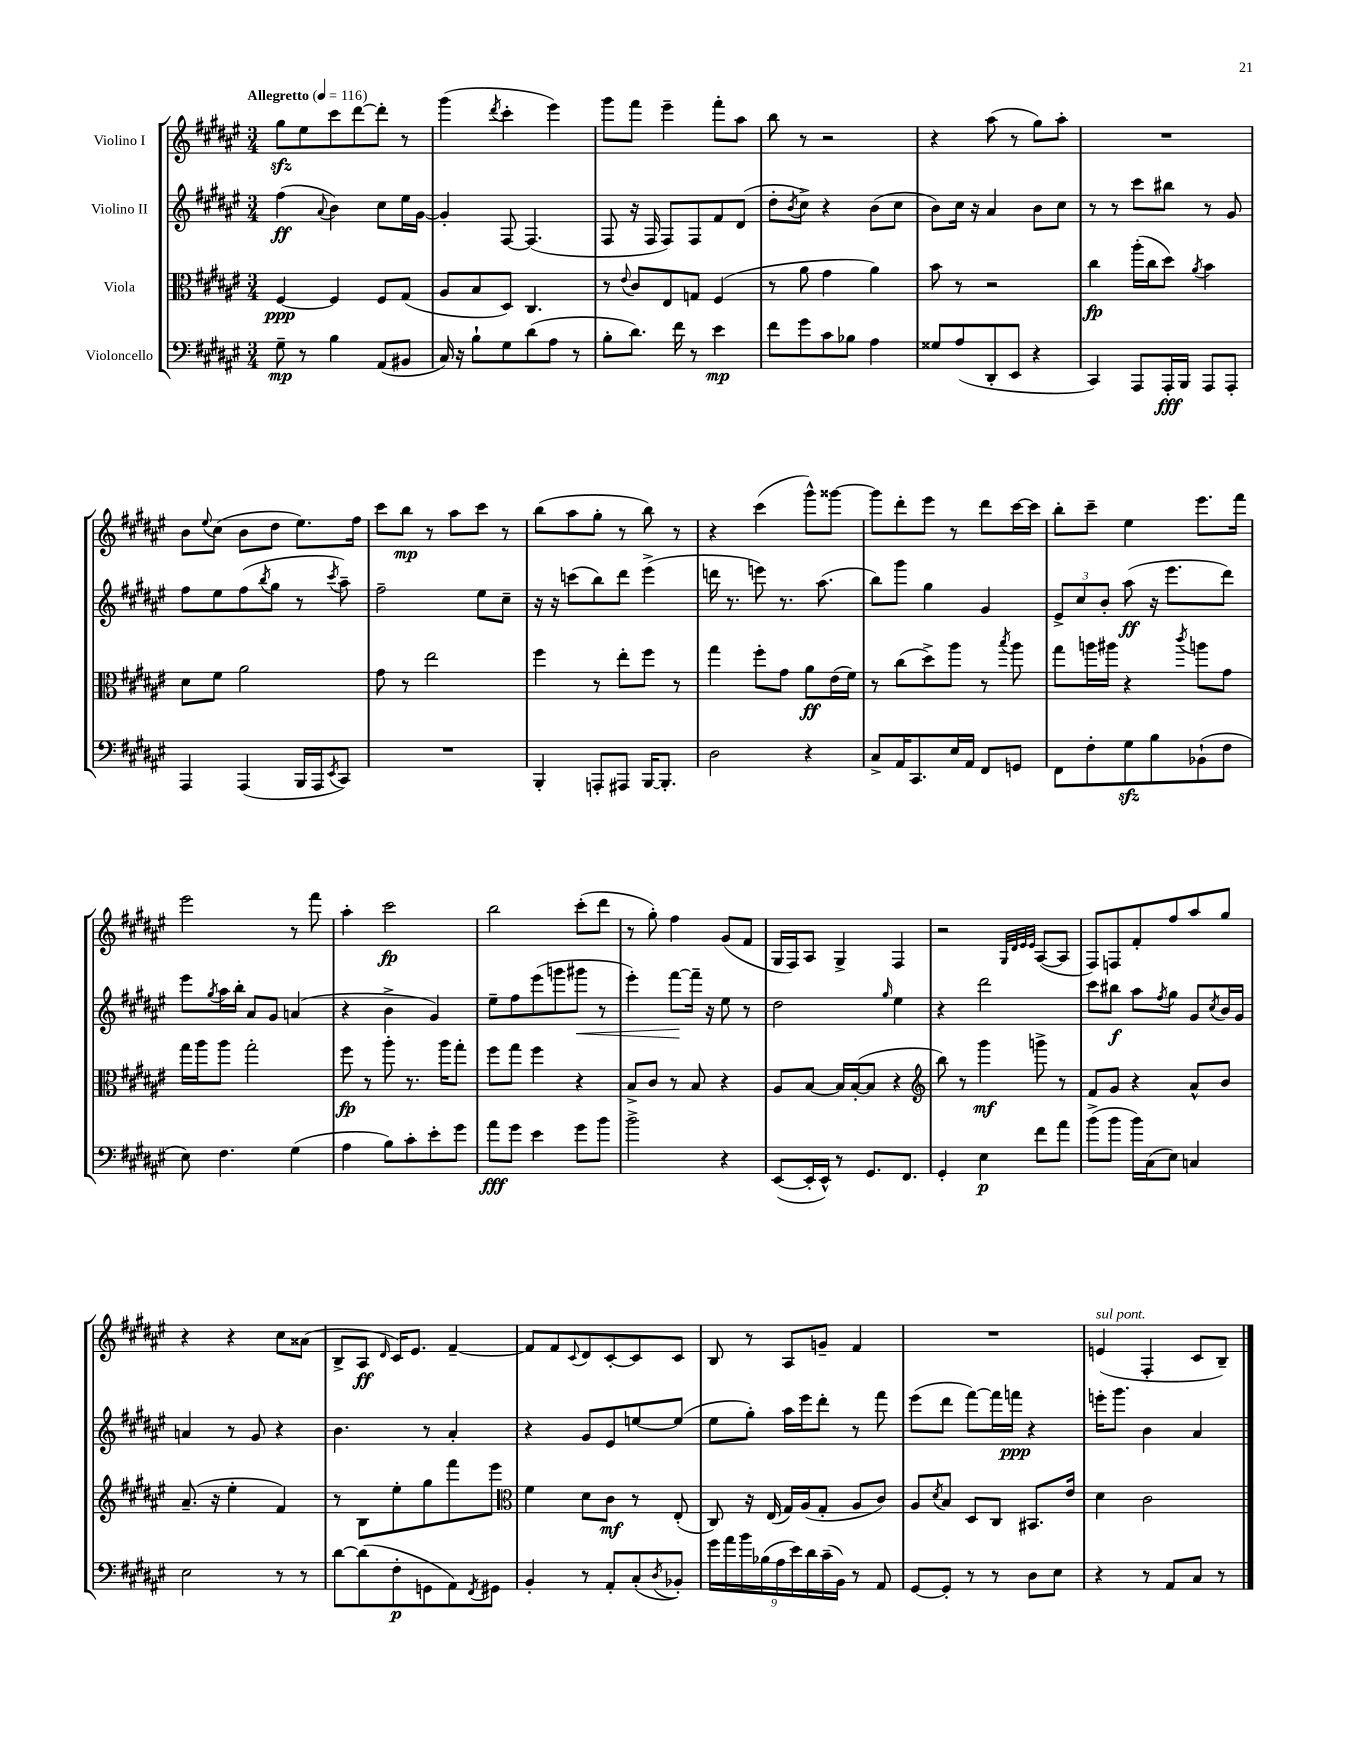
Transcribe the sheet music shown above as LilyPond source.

<<
\new StaffGroup <<
\new Staff = "s0" \with { instrumentName = "Violino I" } {
    \clef treble \key fis \major \numericTimeSignature \time 3/4 \tempo "Allegretto" 4 = 116
    gis''8\sfz eis''8 cis'''8 dis'''8~ dis'''8-. r8 |
    gis'''4( \acciaccatura { dis'''8 } cis'''4-. eis'''4) |
    gis'''8 fis'''8 eis'''4-- fis'''8-. ais''8 |
    b''8 r8 r2 |
    r4 ais''8( r8 gis''8) ais''8-. |
    R2. |
    b'8 \appoggiatura { eis''8 } cis''8( b'8 dis''8 eis''8.) fis''16 |
    cis'''8 b''8\mp r8 ais''8 cis'''8 r8 |
    b''8( ais''8 gis''8-. r8 b''8) r8 |
    r4 cis'''4( gis'''8-^) gisis'''8~ |
    gisis'''8 dis'''8-. eis'''8 r8 dis'''8 cis'''16~ cis'''16 |
    b''8-. cis'''8-- eis''4 eis'''8. fis'''16 |
    eis'''2 r8 fis'''8 |
    ais''4-. cis'''2\fp |
    b''2 cis'''8-.( dis'''8 |
    r8 gis''8-.) fis''4 gis'8( fis'8 |
    gis16 fis16) ais8 gis4-> fis4 |
    r2 \grace { gis32 dis'32 eis'32 eis'32 } ais8~( ais8 |
    fis8) f8 fis'8-. fis''8 ais''8 gis''8 |
    r4 r4 cis''8 aisis'8( |
    b8-> ais8\ff \grace { dis'16 } cis'16) eis'8. fis'4~-- |
    fis'8 fis'8 \appoggiatura { cis'8 } dis'8 cis'8~-. cis'8 cis'8 |
    b8 r8 ais8 g'8-- fis'4 |
    R2. |
    e'4^\markup { \italic "sul pont." }( fis4-. cis'8 b8--) \bar "|." |
}
\new Staff = "s1" \with { instrumentName = "Violino II" } {
    \clef treble \key fis \major \numericTimeSignature \time 3/4
    fis''4\ff( \appoggiatura { ais'8 } b'4) cis''8 eis''16 gis'16~ |
    gis'4-. fis8~ fis4.( |
    fis8 r16 fis16 fis8) fis8 fis'8 dis'8( |
    dis''8-. \acciaccatura { b'8 } cis''8->) r4 b'8( cis''8 |
    b'8) cis''16 r16 ais'4 b'8 cis''8 |
    r8 r8 cis'''8 bis''8 r8 gis'8 |
    fis''8 eis''8 fis''8( \acciaccatura { b''8 } gis''8 r8 \acciaccatura { cis'''8 } ais''8--) |
    fis''2-- eis''8 cis''8-- |
    r16 r16 c'''8( b''8) dis'''8 eis'''4->( |
    d'''16 r8. e'''8) r8. ais''8.( |
    b''8) gis'''8 gis''4 gis'4 |
    \tuplet 3/2 { eis'8-> cis''8 b'8-. } ais''8\ff( r16 eis'''8. dis'''8) |
    eis'''8 \acciaccatura { gis''8 } ais''16 b''16-. ais'8 gis'8 a'4( |
    r4 b'4-> gis'4) |
    eis''8-- fis''8 eis'''8( g'''8 gis'''8\< r8 |
    eis'''4-.) fis'''8~\! fis'''16-- r16 eis''8 r8 |
    dis''2 \grace { gis''16 } eis''4 |
    r4 dis'''2 |
    cis'''8 bis''8\f ais''8 \acciaccatura { fis''8 } gis''8 gis'8 \acciaccatura { cis''8 } b'16 gis'16 |
    a'4 r8 gis'8 r4 |
    b'4. r8 ais'4-. |
    r4 gis'8 eis'8 e''8~ e''8( |
    eis''8 gis''8-.) ais''16 eis'''16 dis'''8-. r8 fis'''8 |
    eis'''8( dis'''8 fis'''8~) fis'''16 f'''16\ppp r4 |
    e'''16-. gis'''8. b'4 ais'4 \bar "|." |
}
\new Staff = "s2" \with { instrumentName = "Viola" } {
    \clef alto \key fis \major \numericTimeSignature \time 3/4
    fis4~\ppp fis4 fis8 gis8( |
    ais8 b8 dis8) cis4. |
    r8 \appoggiatura { eis'8 } cis'8 eis8 g8 fis4( |
    r8 ais'8 gis'4 ais'4) |
    b'8 r8 r2 |
    cis''4\fp ais''16-.( cis''16 dis''8) \acciaccatura { ais'8 } b'4 |
    dis'8 fis'8 ais'2 |
    gis'8 r8 eis''2 |
    fis''4 r8 eis''8-. fis''8 r8 |
    gis''4 fis''8-. gis'8 ais'8\ff eis'16( fis'16) |
    r8 cis''8( dis''8->) ais''8 r8 \acciaccatura { b''8 } ais''8 |
    gis''8 a''16 ais''16 r4 \acciaccatura { cis'''8 } a''8 gis'8 |
    gis''16 ais''16 ais''8 gis''2-. |
    fis''8\fp r8 ais''8-. r8. ais''16 gis''8-. |
    fis''8 gis''8 fis''4 r4 |
    b8-> cis'8 r8 b8 r4 |
    ais8 b8~ b16 b16~-.( b8 r4 |
    \clef treble b''8) r8 gis'''4\mf g'''8-> r8 |
    fis'8 gis'8 r4 ais'8-^ b'8 |
    ais'8.--( r16 eis''4-. fis'4) |
    r8 b8 eis''8-. gis''8 fis'''8 eis'''8 |
    \clef alto fis'4 dis'8 cis'8\mf r8 eis8-.( |
    cis8) r16 eis16( gis16) ais16( gis8-. ais8 cis'8) |
    ais8 \acciaccatura { dis'8 } b8 dis8 cis8 bis,8. eis'16 |
    dis'4 cis'2 \bar "|." |
}
\new Staff = "s3" \with { instrumentName = "Violoncello" } {
    \clef bass \key fis \major \numericTimeSignature \time 3/4
    gis8--\mp r8 b4 ais,8( bis,8 |
    cis16) r16 b8-! gis8 dis'8( ais8 r8 |
    b8-. dis'8.) fis'16 r8 eis'4\mp |
    fis'8 gis'8 cis'8 bes8 ais4 |
    gisis8 ais8( dis,8-. eis,8 r4 |
    cis,4) ais,,8 ais,,16-.\fff b,,16 ais,,8 ais,,8-. |
    ais,,4 ais,,4( b,,16 ais,,16 \acciaccatura { eis,8 } cis,8) |
    R2. |
    b,,4-. a,,8-. ais,,8 b,,16~ b,,8.-. |
    dis2 r4 |
    cis8-> ais,16 cis,8. eis16 ais,16 fis,8 g,8 |
    fis,8 fis8-. gis8\sfz b8 bes,8-!( fis8 |
    eis8) fis4. gis4( |
    ais4 b8) cis'8-. eis'8-. gis'8 |
    ais'8\fff gis'8 eis'4 gis'8 b'8 |
    b'2-> r4 |
    eis,8~( eis,16-. eis,16-^) r8 gis,8. fis,8. |
    gis,4-. eis4\p fis'8 ais'8 |
    b'8->( b'8 b'16) cis16( eis8) c4 |
    eis2 r8 r8 |
    dis'8~ dis'8( fis8-.\p g,8 ais,8) \acciaccatura { fis,8 } gis,8 |
    b,4-. r8 ais,8-. cis8-.( \acciaccatura { dis8 } bes,8-.) |
    \tuplet 9/8 { gis'16 ais'16 b'16 bes16( ais16 eis'16) dis'16 cis'16--( b,16) } r8 ais,8 |
    gis,8~ gis,8-. r8 r8 dis8 eis8 |
    r4 r8 ais,8 cis8 r8 \bar "|." |
}
>>
>>
\layout { \context { \Score \remove "Bar_number_engraver" } }
